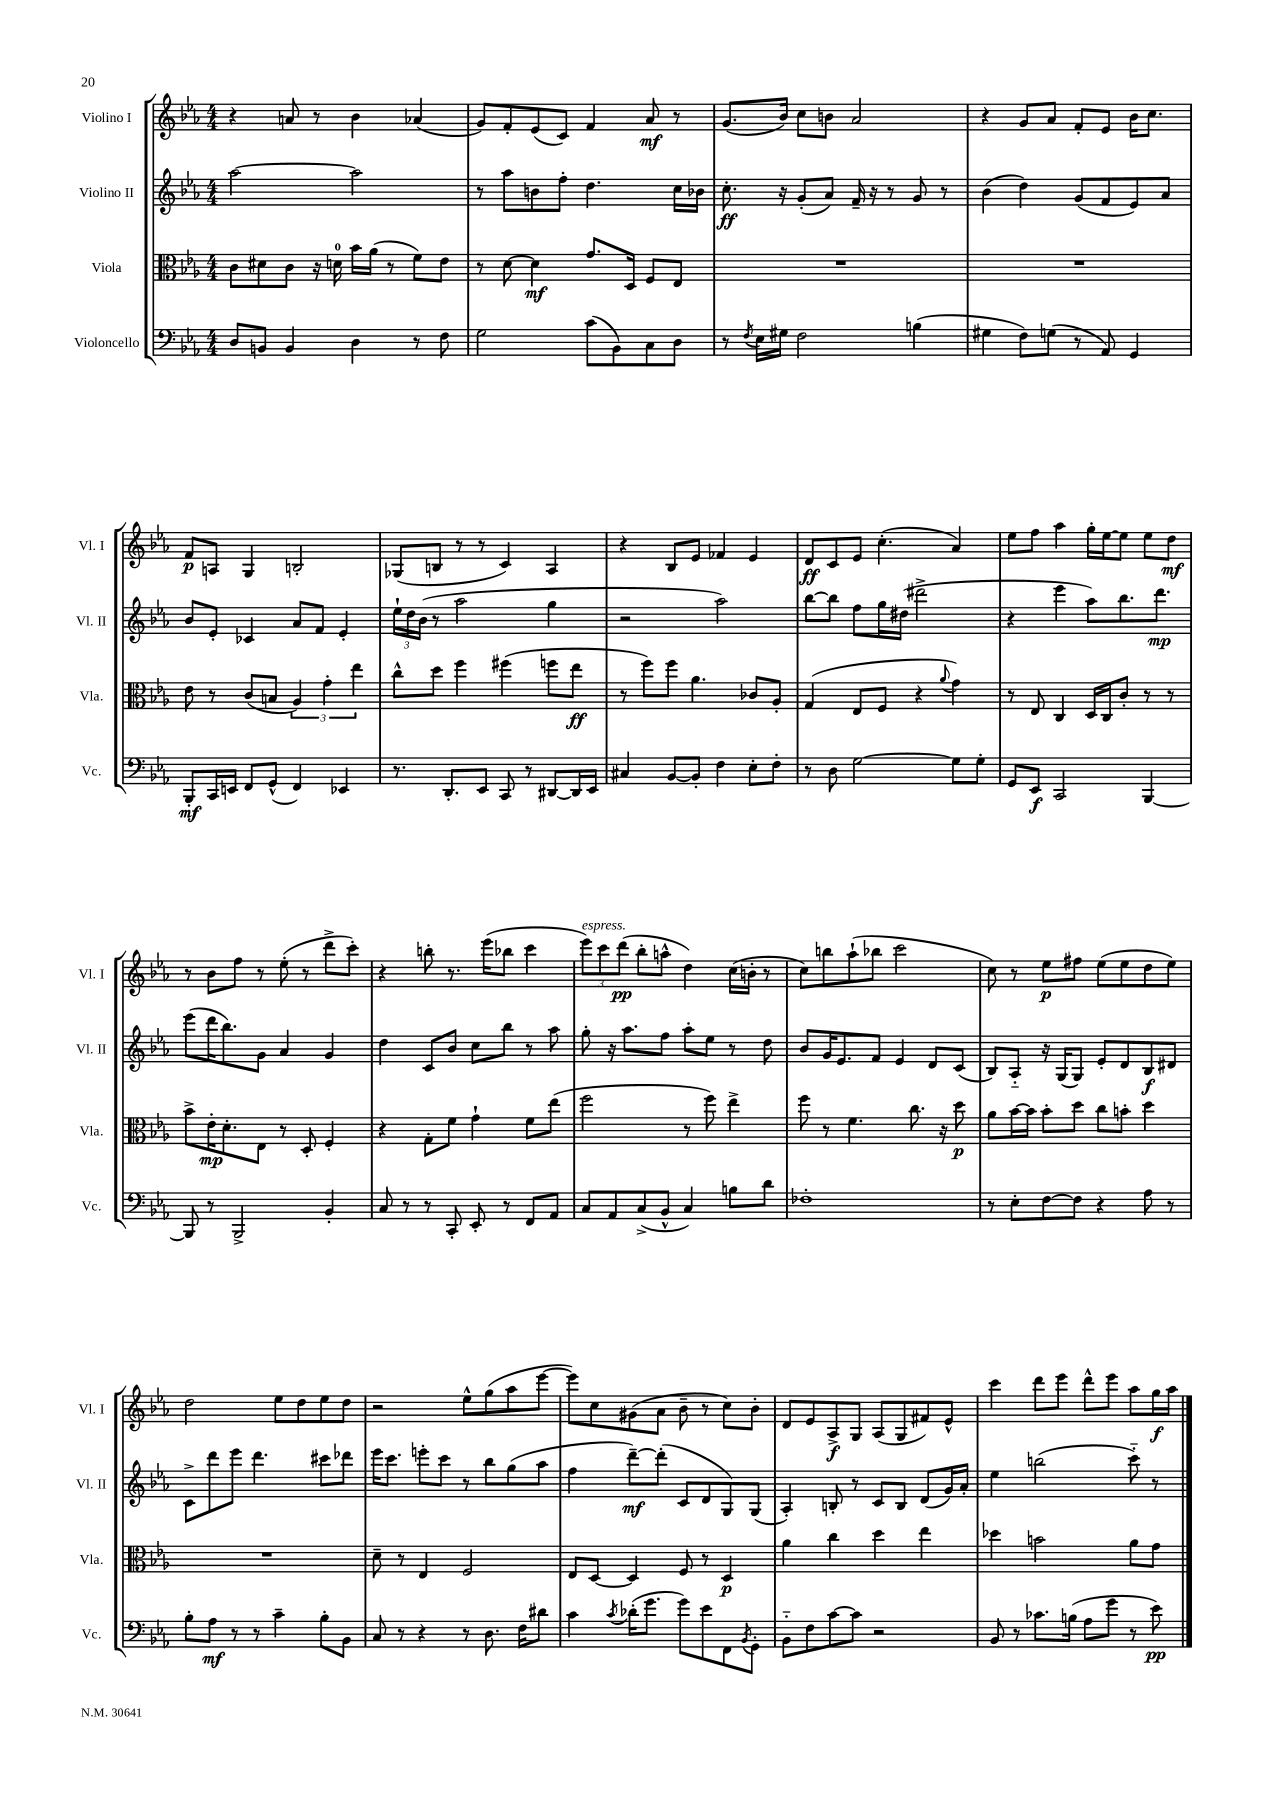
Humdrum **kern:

**kern	**kern	**kern	**kern
*staff4	*staff3	*staff2	*staff1
*clefF4	*clefC3	*clefG2	*clefG2
*k[b-e-a-]	*k[b-e-a-]	*k[b-e-a-]	*k[b-e-a-]
*M4/4	*M4/4	*M4/4	*M4/4
8D	8c	[2aa-	4r
8BB	8d#	.	.
4BB	8c	.	8a
.	16r	.	8r
.	16d	.	.
4D	16b-	2aa-]	4b-
.	(16a-	.	.
.	8r	.	.
8r	8f)	.	(4a-
8F	8e-	.	.
=	=	=	=
2G	8r	8r	8g)
.	[8d	8aa-	8f'
.	4d]	8b	(8e-
.	.	8ff'	8c)
(8c	8.g	4.dd	4f
8BB-)	.	.	.
.	16D	.	.
8C	8F	.	8a-
8D	8E-	16cc	8r
.	.	16b-	.
=	=	=	=
8r	1r	8.cc'	(8.g
8qF	.	.	.
16E-	.	.	.
16G#	.	16r	16b-)
2F	.	(8g'	8cc
.	.	8a-)	8b
.	.	16f~	2a-
.	.	16r	.
.	.	8r	.
(4B	.	8g	.
.	.	8r	.
=	=	=	=
4G#	1r	(4b-	4r
8F)	.	4dd)	8g
(8G	.	.	8a-
8r	.	(8g	8f'
8AA-)	.	8f	8e-
4GG	.	8e-)	16b-
.	.	.	8.cc
.	.	8a-	.
=	=	=	=
8BBB-'	8e-	8b-	8f
16CC	8r	8e-'	8A
16EE	.	.	.
8FF	(8c	4c-	4G
(8GG^^	8B	.	.
4FF)	6A-)	8a-	2B'
.	.	8f	.
.	6g'	.	.
4EE-	.	4e-'	.
.	6ee-	.	.
=	=	=	=
8.r	8cc^^	24ee-`	(8G-
.	.	24dd	.
.	.	(24b-	.
.	8dd	8r	8B
8.DD'	.	.	.
.	4ff	2aa-	8r
8EE-	.	.	8r
8CC	(4ff#	.	4c)
8r	.	.	.
[8DD#	8ff	4gg	4A-
16DD#]	8ee-	.	.
16EE-	.	.	.
=	=	=	=
4C#	8r	2r	4r
.	8ff)	.	.
[8BB-	8ff	.	8B-
8BB-']	4.a-	.	8e-
4F	.	2aa-)	4f-
8E-'	8c-	.	4e-
8F'	8A-'	.	.
=	=	=	=
8r	(4G	[8bb-	8d
8D	.	8bb-]	8c
[2G	8E-	8ff	8e-
.	8F	16gg	(4.cc'
.	.	(16dd#	.
.	4r	2ddd#^	.
.	8qqa-	.	.
8G]	4g)	.	4a-)
8G'	.	.	.
=	=	=	=
8GG	8r	4r	8ee-
8EE-	8E-	.	8ff
2CC	4C	4eee-	4aa-
.	16D	8aa-)	16gg'
.	16C	.	[16ee-
.	8c'	8.bb-	8ee-]
[4BBB-	8r	.	8ee-
.	.	8.ddd	.
.	8r	.	8dd
=	=	=	=
8BBB-]	8b-^	(8eee-	8r
8r	16e-'	16ddd	8b-
.	8.d'	8.bb-)	.
2BBB-^	.	.	8ff
.	8E-	8g	8r
.	8r	4a-	(8ee-'
.	8D'	.	8r
4BB-'	4F'	4g	8ddd^
.	.	.	8ccc')
=	=	=	=
8C	4r	4dd	4r
8r	.	.	.
8r	8G'	8c	8bb'
8CC'	8f	8b-	8.r
8EE-'	4g`	8cc	.
.	.	.	(16eee-
8r	.	8bb-	8bb-
8FF	8f	8r	4ccc
8AA-	(8ee-	8aa-	.
=	=	=	=
8C	2ff	8gg'	12eee-)
.	.	.	12ccc
8AA-	.	16r	.
.	.	.	(12ddd
.	.	8.aa-	.
(8C^	.	.	8bb-'
8BB-^^	.	8ff	8aa^^
4C)	8r	8aa-'	4dd)
.	8ff)	8ee-	.
8B	4ee-^	8r	(16cc
.	.	.	16b'
8d	.	8dd	8r
=	=	=	=
1F-'	8ff	8b-	8cc)
.	8r	16g	8bb
.	.	8.e-	.
.	4.f	.	(8aa-`
.	.	8f	8bb-
.	.	4e-	2ccc
.	8.cc	.	.
.	.	8d	.
.	16r	.	.
.	8dd	(8c	.
=	=	=	=
8r	8a-	8B-)	8cc)
8E-'	[16b-	8A-'~	8r
.	16b-]	.	.
[8F	8b-'	16r	8ee-
.	.	(16G	.
8F]	8dd	8G)	8ff#
4r	8cc	8e-'	(8ee-
.	8b'	8d	8ee-
8A-	4dd	8B-	8dd
8r	.	8d#	8ee-)
=	=	=	=
8B-'	1r	8c^	2dd
8A-	.	8ddd	.
8r	.	8eee-	.
8r	.	4.ddd	.
4c~	.	.	8ee-
.	.	.	8dd
8B-'	.	8ccc#	8ee-
8BB-	.	8ddd-	8dd
=	=	=	=
8C	8d~	16eee-	2r
.	.	8.ccc	.
8r	8r	.	.
4r	4E-	8eee'	.
.	.	8ccc	.
8r	2F	8r	8ee-^^
8.D	.	8bb-	(8gg
.	.	(8gg	8aa-
16F	.	.	.
8d#	.	8aa-	[8eee-
=	=	=	=
4c	8E-	4ff	8eee-])
.	[8D	.	8cc
8qc	.	.	.
(16d-'	4D]	[8ddd~)	(8g#
8.g	.	.	.
.	.	(8ddd']	8a-
8g)	8F	8c	8b-~
8e-	8r	8d	8r
8FF	4D	8G)	8cc)
8qBB-	.	.	.
8GG'	.	(8G	8b-'
=	=	=	=
8BB-'~	4a-	4A-')	8d
8F	.	.	8e-
[8c	4cc	8B'	8A-^
8c]	.	8r	8G
2r	4dd	8c	(8A-
.	.	8B	8G
.	4ee-	(8d	8f#)
.	.	16g)	8e-^^
.	.	16a-'	.
=	=	=	=
8BB-	4dd-	4ee-	4ccc
8r	.	.	.
8.c-	2b	(2bb	8ddd
.	.	.	8eee-
(16B	.	.	.
8A-	.	.	8ddd^^
8g	.	.	8eee-
8r	8a-	8ccc'~)	8aa-
8e-)	8g	8r	16gg
.	.	.	16aa-
==	==	==	==
*-	*-	*-	*-
